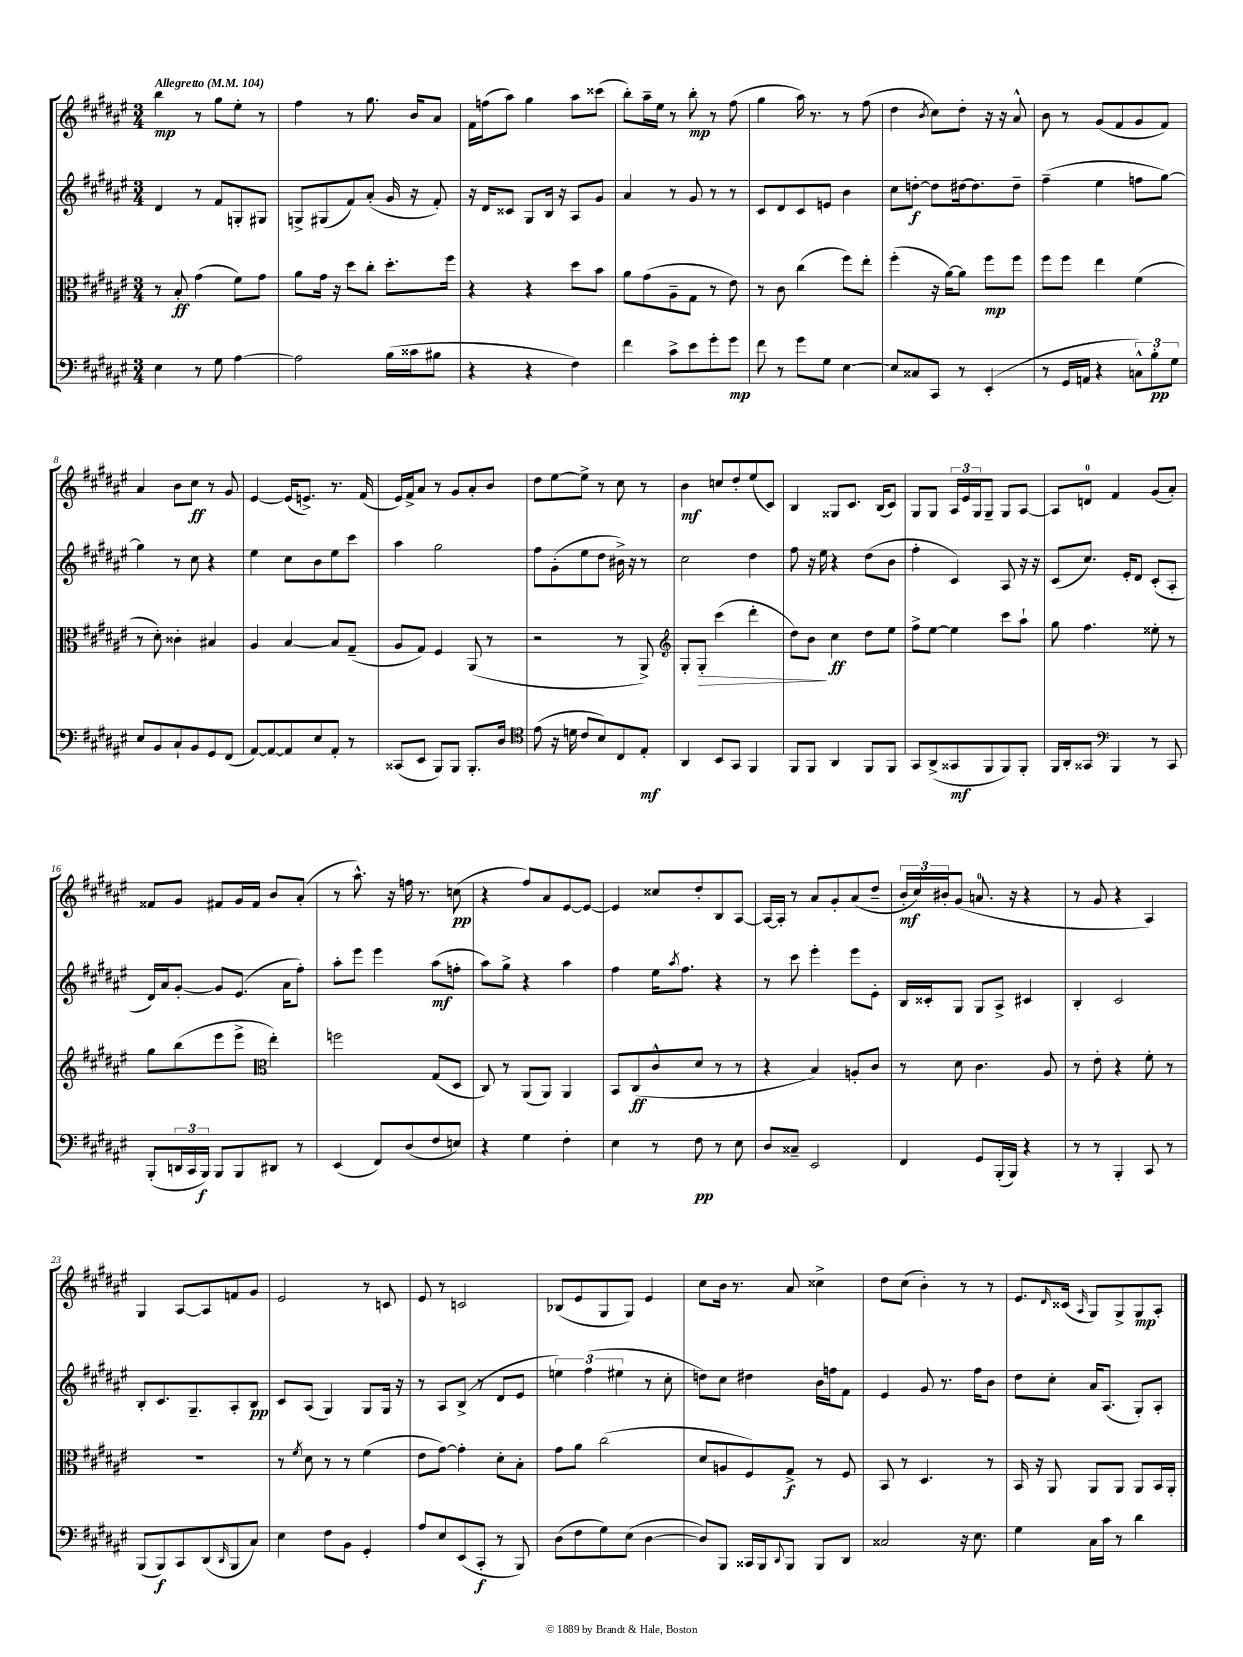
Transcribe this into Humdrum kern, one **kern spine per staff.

**kern	**dynam	**kern	**dynam	**kern	**dynam	**kern	**dynam
*part4	*part4	*part3	*part3	*part2	*part2	*part1	*part1
*staff4	*staff4	*staff3	*staff3	*staff2	*staff2	*staff1	*staff1
*clefF4	*	*clefC3	*	*clefG2	*	*clefG2	*
*k[f#c#g#d#a#e#]	*	*k[f#c#g#d#a#e#]	*	*k[f#c#g#d#a#e#]	*	*k[f#c#g#d#a#e#]	*
*M3/4	*	*M3/4	*	*M3/4	*	*M3/4	*
*MM104	*	*MM104	*	*MM104	*	*MM104	*
=1	=1	=1	=1	=1	=1	=1	=1
!	!	!	!	!	!	!LO:TX:a:B:t=Allegretto	!
4E#\	.	8r	.	4d#/	.	4bb\	mp
.	.	8B'/	ff	.	.	.	.
8r	.	(4g#\	.	8r	.	8r	.
8G#\	.	.	.	8f#/L	.	8gg#\L	.
[4A#\	.	8f#\L)	.	8Gn'/	.	8ee#'\J	.
.	.	8g#\J	.	8G#X/J	.	8r	.
=2	=2	=2	=2	=2	=2	=2	=2
2A#\]	.	8a#\L	.	8Gn^/L	.	4ff#\	.
.	.	16g#\Jk	.	(8G#X/	.	.	.
.	.	16r	.	.	.	.	.
.	.	8dd#\L	.	8f#/)	.	8r	.
.	.	8cc#'\J	.	(8a#'/J	.	8.gg#\	.
(16B\LL	.	8.dd#'\L	.	16g#/	.	.	.
16c##X\J	.	.	.	16r	.	16b/KL	.
8B#X\J	.	.	.	8f#'/)	.	8a#/J	.
.	.	16ff#\Jk	.	.	.	.	.
=3	=3	=3	=3	=3	=3	=3	=3
4r	.	4r	.	16r	.	16f#\LL	.
.	.	.	.	16d#/KL	.	(16ffn\J	.
.	.	.	.	8c##X/J	.	8aa#\J)	.
4r	.	4r	.	8G#/L	.	4gg#\	.
.	.	.	.	16B/Jk	.	.	.
.	.	.	.	16r	.	.	.
4F#\)	.	8dd#\L	.	8A#/L	.	8aa#\L	.
.	.	8b\J	.	8g#/J	.	(8ccc##X\J	.
=4	=4	=4	=4	=4	=4	=4	=4
4f#\	.	8a#\L	.	4a#/	.	8bb'\L)	.
.	.	(8g#\	.	.	.	16aa#~\L	.
.	.	.	.	.	.	16ee#\JJ	.
8c#^\L	.	8A#~\	.	8r	.	8r	.
8e#\	.	8G#\J	.	8g#/	.	8bb'\	mp
8g#'\	.	8r	.	8r	.	8r	.
8g#\J	mp	8e#\)	.	8r	.	(8ff#\	.
=5	=5	=5	=5	=5	=5	=5	=5
8f#\	.	8r	.	8c#/L	.	4gg#\	.
8r	.	8c#\	.	8d#/	.	.	.
8g#\L	.	(4cc#\	.	8c#/	.	16aa#\)	.
.	.	.	.	.	.	8.r	.
8G#\J	.	.	.	8en/J	.	.	.
[4E#\	.	8ff#\L)	.	4b\	.	8r	.
.	.	8ee#'\J	.	.	.	(8ff#\	.
=6	=6	=6	=6	=6	=6	=6	=6
8E#/L]	.	(4ff#'\	.	8cc#\L	.	4dd#\	.
8C##X/	.	.	.	[8ddn'\J	f	.	.
.	.	.	.	.	.	8qb/	.
8CC#/J	.	16r	.	8dd\L]	.	8cc#\L)	.
.	.	[16a#\KL)	.	.	.	.	.
8r	.	8a#\J]	.	[16dd#X\k	.	8dd#'\J	.
.	.	.	.	8.dd#\]	.	.	.
(4EE#'/	.	8ff#\L	mp	.	.	16r	.
.	.	.	.	.	.	16r	.
.	.	8ff#\J	.	8dd#~\J	.	8a#^^/	.
=7	=7	=7	=7	=7	=7	=7	=7
8r	.	8ff#\L	.	(4ff#~\	.	8b\	.
16GG#/LL	.	8ff#\J	.	.	.	8r	.
16AAn/JJ	.	.	.	.	.	.	.
4r	.	4ee#\	.	4ee#\	.	(8g#/L	.
.	.	.	.	.	.	8f#/	.
12Cn^^\L)	.	(4f#\	.	8ffn\L	.	8g#/	.
12B'\	pp	.	.	.	.	.	.
.	.	.	.	[8gg#\J)	.	8f#/J)	.
12G#\J	.	.	.	.	.	.	.
!!LO:LB:g=z
=8	=8	=8	=8	=8	=8	=8	=8
8E#/L	.	8r	.	4gg#\]	.	4a#/	.
8BB/	.	8d#'\)	.	.	.	.	.
8C#`/	.	4c##X'\	.	8r	.	8b\L	.
8BB/	.	.	.	8cc#\	.	8cc#\J	ff
8GG#/	.	4B#X/	.	4r	.	8r	.
(8FF#/J	.	.	.	.	.	8g#/	.
=9	=9	=9	=9	=9	=9	=9	=9
[8AA#/L)	.	4A#/	.	4ee#\	.	[4e#/	.
8AA#/_	.	.	.	.	.	.	.
8AA#/]	.	[4B/	.	8cc#\L	.	(16e#/KL]	.
.	.	.	.	.	.	8.en^/J)	.
8E#/	.	.	.	8b\	.	.	.
8AA#'/J	.	8B/L]	.	8ee#\	.	8.r	.
8r	.	(8G#~/J	.	8ccc#\J	.	.	.
.	.	.	.	.	.	(16f#/	.
=10	=10	=10	=10	=10	=10	=10	=10
(8CC##X/L	.	8A#/L	.	4aa#\	.	16e#/LL)	.
.	.	.	.	.	.	16f#^/J	.
8EE#/J	.	8G#/J)	.	.	.	8a#/J	.
8BBB/L)	.	4F#/	.	2gg#\	.	8r	.
8BBB/J	.	.	.	.	.	8g#/L	.
8.BBB'/L	.	(8AA#/	.	.	.	8a#'/	.
.	.	8r	.	.	.	8b/J	.
16D#/Jk	.	.	.	.	.	.	.
=11	=11	=11	=11	=11	=11	=11	=11
*clefC4	*	*	*	*	*	*	*
(8e#\	.	2r	.	8ff#\L	.	8dd#\L	.
16r	.	.	.	(8g#'\	.	[8ee#\	.
16dn\	.	.	.	.	.	.	.
8c#/L	.	.	.	8ee#\	.	8ee#^\J]	.
8B/)	.	.	.	8dd#\J	.	8r	.
8C#/	.	8r	.	16b#X^\)	.	8cc#\	.
.	.	.	.	16r	.	.	.
8E#'/J	mf	8AA#^/)	.	8r	.	8r	.
=12	=12	=12	=12	=12	=12	=12	=12
*	*	*clefG2	*	*	*	*	*
4AA#/	.	8G#'/L	.	2cc#\	.	4b\	mf
!	!	!	!LO:HP:b	!	!	!	!
.	.	8G#'/J	>	.	.	.	.
8BB/L	.	(4ccc#\	.	.	.	8ccn/L	.
8GG#/J	.	.	.	.	.	8dd#'/	.
4FF#/	.	4ddd#'\	.	4dd#\	.	(8ee#/	.
.	.	.	.	.	.	8c#/J)	.
=13	=13	=13	=13	=13	=13	=13	=13
8FF#/L	.	8dd#\L)	.	8ff#\	.	4B/	.
8FF#/J	.	8b\J	.	16r	.	.	.
.	.	.	.	16ee#\	.	.	.
4AA#/	.	4cc#\	] ff	4r	.	8G##X/L	.
.	.	.	.	.	.	8.c#/J	.
8FF#/L	.	8dd#\L	.	(8dd#\L	.	.	.
.	.	.	.	.	.	(16B/KL	.
8FF#/J	.	8ee#\J	.	8b\J	.	8c#/J)	.
=14	=14	=14	=14	=14	=14	=14	=14
8GG#/L	.	8ff#^\L	.	4ff#'\	.	8G#/L	.
(8AA#^/	.	[8ee#\J	.	.	.	8G#/J	.
8GG##X/	mf	4ee#\]	.	4c#/)	.	24A#/LL	.
.	.	.	.	.	.	24e#/	.
.	.	.	.	.	.	24G#/J	.
8FF#/	.	.	.	.	.	8G#~/J	.
8FF#/)	.	8ccc#\L	.	8A#/	.	8G#/L	.
8FF#'/J	.	8aa#`\J	.	16r	.	[8A#/J	.
.	.	.	.	16r	.	.	.
=15	=15	=15	=15	=15	=15	=15	=15
16FF#/LL	.	8gg#\	.	(8c#/L	.	8A#/L]	.
16AA#'/J	.	.	.	.	.	.	.
8GG##X/J	.	4.ff#\	.	8.cc#/J)	.	8dn/J	.
*clefF4	*	*	*	*	*	*	*
4BBB/	.	.	.	.	.	4f#/	.
.	.	.	.	16e#'/KL	.	.	.
.	.	.	.	8d#/J	.	.	.
8r	.	8ee##X'\	.	(8c#'/L	.	(8g#/L	.
8CC#/	.	8r	.	8A#'/J	.	8a#'/J)	.
!!LO:LB:g=z
=16	=16	=16	=16	=16	=16	=16	=16
(8BBB'/L	.	8gg#\L	.	16d#/LL)	.	8f##X/L	.
.	.	.	.	16a#/J	.	.	.
24DDn/L	.	(8bb\	.	[8g#'/J	.	8g#/J	.
24CC#/	.	.	.	.	.	.	.
24BBB/JJ)	f	.	.	.	.	.	.
8BBB/L	.	8eee#\	.	8g#/L]	.	8f#X/L	.
8BBB/	.	8eee#^\J	.	(8.e#/J	.	16g#/L	.
.	.	.	.	.	.	16f#/JJ	.
*	*	*clefC3	*	*	*	*	*
8DD#X/J	.	4ee#'\)	.	.	.	8b/L	.
.	.	.	.	16a#\KL	.	.	.
8r	.	.	.	8ff#'\J)	.	(8a#'/J	.
=17	=17	=17	=17	=17	=17	=17	=17
(4EE#/	.	2ffn\	.	8aa#'\L	.	8r	.
.	.	.	.	8eee#\J	.	8.aa#^^\)	.
8FF#/L)	.	.	.	4eee#\	.	.	.
.	.	.	.	.	.	16r	.
(8D#/	.	.	.	.	.	16ffn\	.
.	.	.	.	.	.	8.r	.
8F#/	.	(8G#/L	.	(8aa#\L	mf	.	.
8En/J)	.	8D#/J	.	8ffn'\J	.	(8ccn\	pp
=18	=18	=18	=18	=18	=18	=18	=18
4r	.	8C#/)	.	8aa#\L)	.	4r	.
.	.	8r	.	8gg#^\J	.	.	.
4G#\	.	(8AA#/L	.	4r	.	8ff#/L)	.
.	.	8AA#/J)	.	.	.	8a#/	.
4F#'\	.	4AA#/	.	4aa#\	.	[8e#/	.
.	.	.	.	.	.	8e#/J_	.
=19	=19	=19	=19	=19	=19	=19	=19
4E#\	.	8BB/L	.	4ff#\	.	4e#/]	.
.	.	(8C#/	ff	.	.	.	.
8r	.	8c#^^/	.	16ee#\KL	.	8cc##X/L	.
.	.	.	.	8qaa#/	.	.	.
.	.	.	.	8.ff#\J	.	.	.
8F#\	pp	8d#/J	.	.	.	8dd#'/	.
8r	.	8r	.	4r	.	8B/	.
8E#\	.	8r	.	.	.	[8A#/J	.
=20	=20	=20	=20	=20	=20	=20	=20
8D#/L	.	4r	.	8r	.	16A#/LL_	.
.	.	.	.	.	.	16A#'/JJ]	.
8C##X~/J	.	.	.	8ccc#\	.	8r	.
2EE#/	.	4B/)	.	4eee#'\	.	8a#/L	.
.	.	.	.	.	.	8g#'/	.
.	.	8An'/L	.	8eee#\L	.	(8a#/	.
.	.	8c#/J	.	8e#'\J	.	8dd#~/J	.
=21	=21	=21	=21	=21	=21	=21	=21
4FF#/	.	8r	.	16B/LL	.	24b'/LL	mf
.	.	.	.	.	.	24cc#/)	.
.	.	.	.	16c##X'/J	.	.	.
.	.	.	.	.	.	24b#X'/J	.
.	.	8d#\	.	8G#/J	.	(8g#/J	.
8GG#/L	.	4.c#\	.	8G#/L	.	8.an/	.
(16BBB'/L	.	.	.	8A#^/J	.	.	.
16BBB/JJ)	.	.	.	.	.	16r	.
4r	.	.	.	4c#X/	.	4r	.
.	.	8A#/	.	.	.	.	.
=22	=22	=22	=22	=22	=22	=22	=22
8r	.	8r	.	4B'/	.	8r	.
8r	.	8e#'\	.	.	.	8g#/	.
4BBB'/	.	4r	.	2c#/	.	4r	.
8CC#/	.	8f#'\	.	.	.	4A#/)	.
8r	.	8r	.	.	.	.	.
!!LO:LB:g=z
=23	=23	=23	=23	=23	=23	=23	=23
(8BBB/L	.	2.r	.	8B'/L	.	4G#/	.
8BBB/)	f	.	.	8.c#/	.	.	.
8CC#/	.	.	.	.	.	[8A#/L	.
.	.	.	.	8.G#~/	.	.	.
(8DD#/	.	.	.	.	.	8A#/]	.
16qqDD#/	.	.	.	.	.	.	.
8BBB/	.	.	.	8A#'/	.	8fn/	.
8C#/J)	.	.	.	8B/J	pp	8g#/J	.
=24	=24	=24	=24	=24	=24	=24	=24
4E#\	.	8r	.	8c#/L	.	2e#/	.
.	.	8qf#/	.	.	.	.	.
.	.	8d#\	.	(8A#/J	.	.	.
8F#\L	.	8r	.	4G#/)	.	.	.
8BB\J	.	8r	.	.	.	.	.
4GG#'/	.	(4f#\	.	8G#/L	.	8r	.
.	.	.	.	16G#/Jk	.	8cn/	.
.	.	.	.	16r	.	.	.
=25	=25	=25	=25	=25	=25	=25	=25
8A#/L	.	8e#\L	.	8r	.	8e#/	.
8E#/	.	[8g#\J)	.	8A#/L	.	8r	.
(8EE#/	.	4g#'\]	.	(8B^/J	.	2cn/	.
8CC#'/J	f	.	.	8r	.	.	.
8r	.	8d#'\L	.	8d#/L	.	.	.
8BBB/)	.	8B'\J	.	8e#/J	.	.	.
=26	=26	=26	=26	=26	=26	=26	=26
(8D#\L	.	8g#\L	.	6een\)	.	(8B-X/L	.
8F#\	.	8a#\J	.	.	.	8e#/	.
.	.	.	.	(6ff#\	.	.	.
8G#\)	.	(2cc#\	.	.	.	8G#/	.
.	.	.	.	6ee#X\	.	.	.
(8E#\J	.	.	.	.	.	8G#/J)	.
[4D#\	.	.	.	8r	.	4e#/	.
.	.	.	.	8cc#'\	.	.	.
=27	=27	=27	=27	=27	=27	=27	=27
8D#/L])	.	8d#/L	.	8ddn\L)	.	8cc#\L	.
8BBB/J	.	8An/	.	8cc#\J	.	16b\Jk	.
.	.	.	.	.	.	8.r	.
16CC##X/LL	.	8F#/)	.	4dd#X\	.	.	.
16BBB/J	.	.	.	.	.	.	.
8qqDD#/	.	.	.	.	.	.	.
8BBB/J	.	8G#^/J	f	.	.	8a#/	.
8BBB/L	.	8r	.	16b\LL	.	4cc##X^\	.
.	.	.	.	16ffn\J	.	.	.
8DD#/J	.	8F#/	.	8f#\J	.	.	.
=28	=28	=28	=28	=28	=28	=28	=28
2C##X/	.	8BB/	.	4e#/	.	8dd#\L	.
.	.	8r	.	.	.	(8cc#\J	.
.	.	4.D#/	.	8g#/	.	4b'\)	.
.	.	.	.	8.r	.	.	.
16r	.	.	.	.	.	8r	.
8.E#\	.	.	.	16ff#\KL	.	.	.
.	.	8r	.	8b\J	.	8r	.
=29	=29	=29	=29	=29	=29	=29	=29
4G#\	.	16BB/	.	8dd#\L	.	8.e#/L	.
.	.	16r	.	.	.	.	.
.	.	8AA#/	.	8cc#'\J	.	.	.
.	.	.	.	.	.	16qqd#/	.
.	.	.	.	.	.	(16c##X/Jk	.
.	.	.	.	.	.	16qqA#/	.
16C#\LL	.	8AA#/L	.	16a#/KL	.	8G#/L)	.
16c#\JJ	.	.	.	(8.A#/J	.	.	.
8r	.	8AA#/J	.	.	.	8G#^/	.
4d#\	.	8AA#/L	.	8G#'/L)	.	8G#/	mp
.	.	16BB/L	.	8A#'/J	.	8A#'/J	.
.	.	16AA#'/JJ	.	.	.	.	.
==	==	==	==	==	==	==	==
*-	*-	*-	*-	*-	*-	*-	*-
